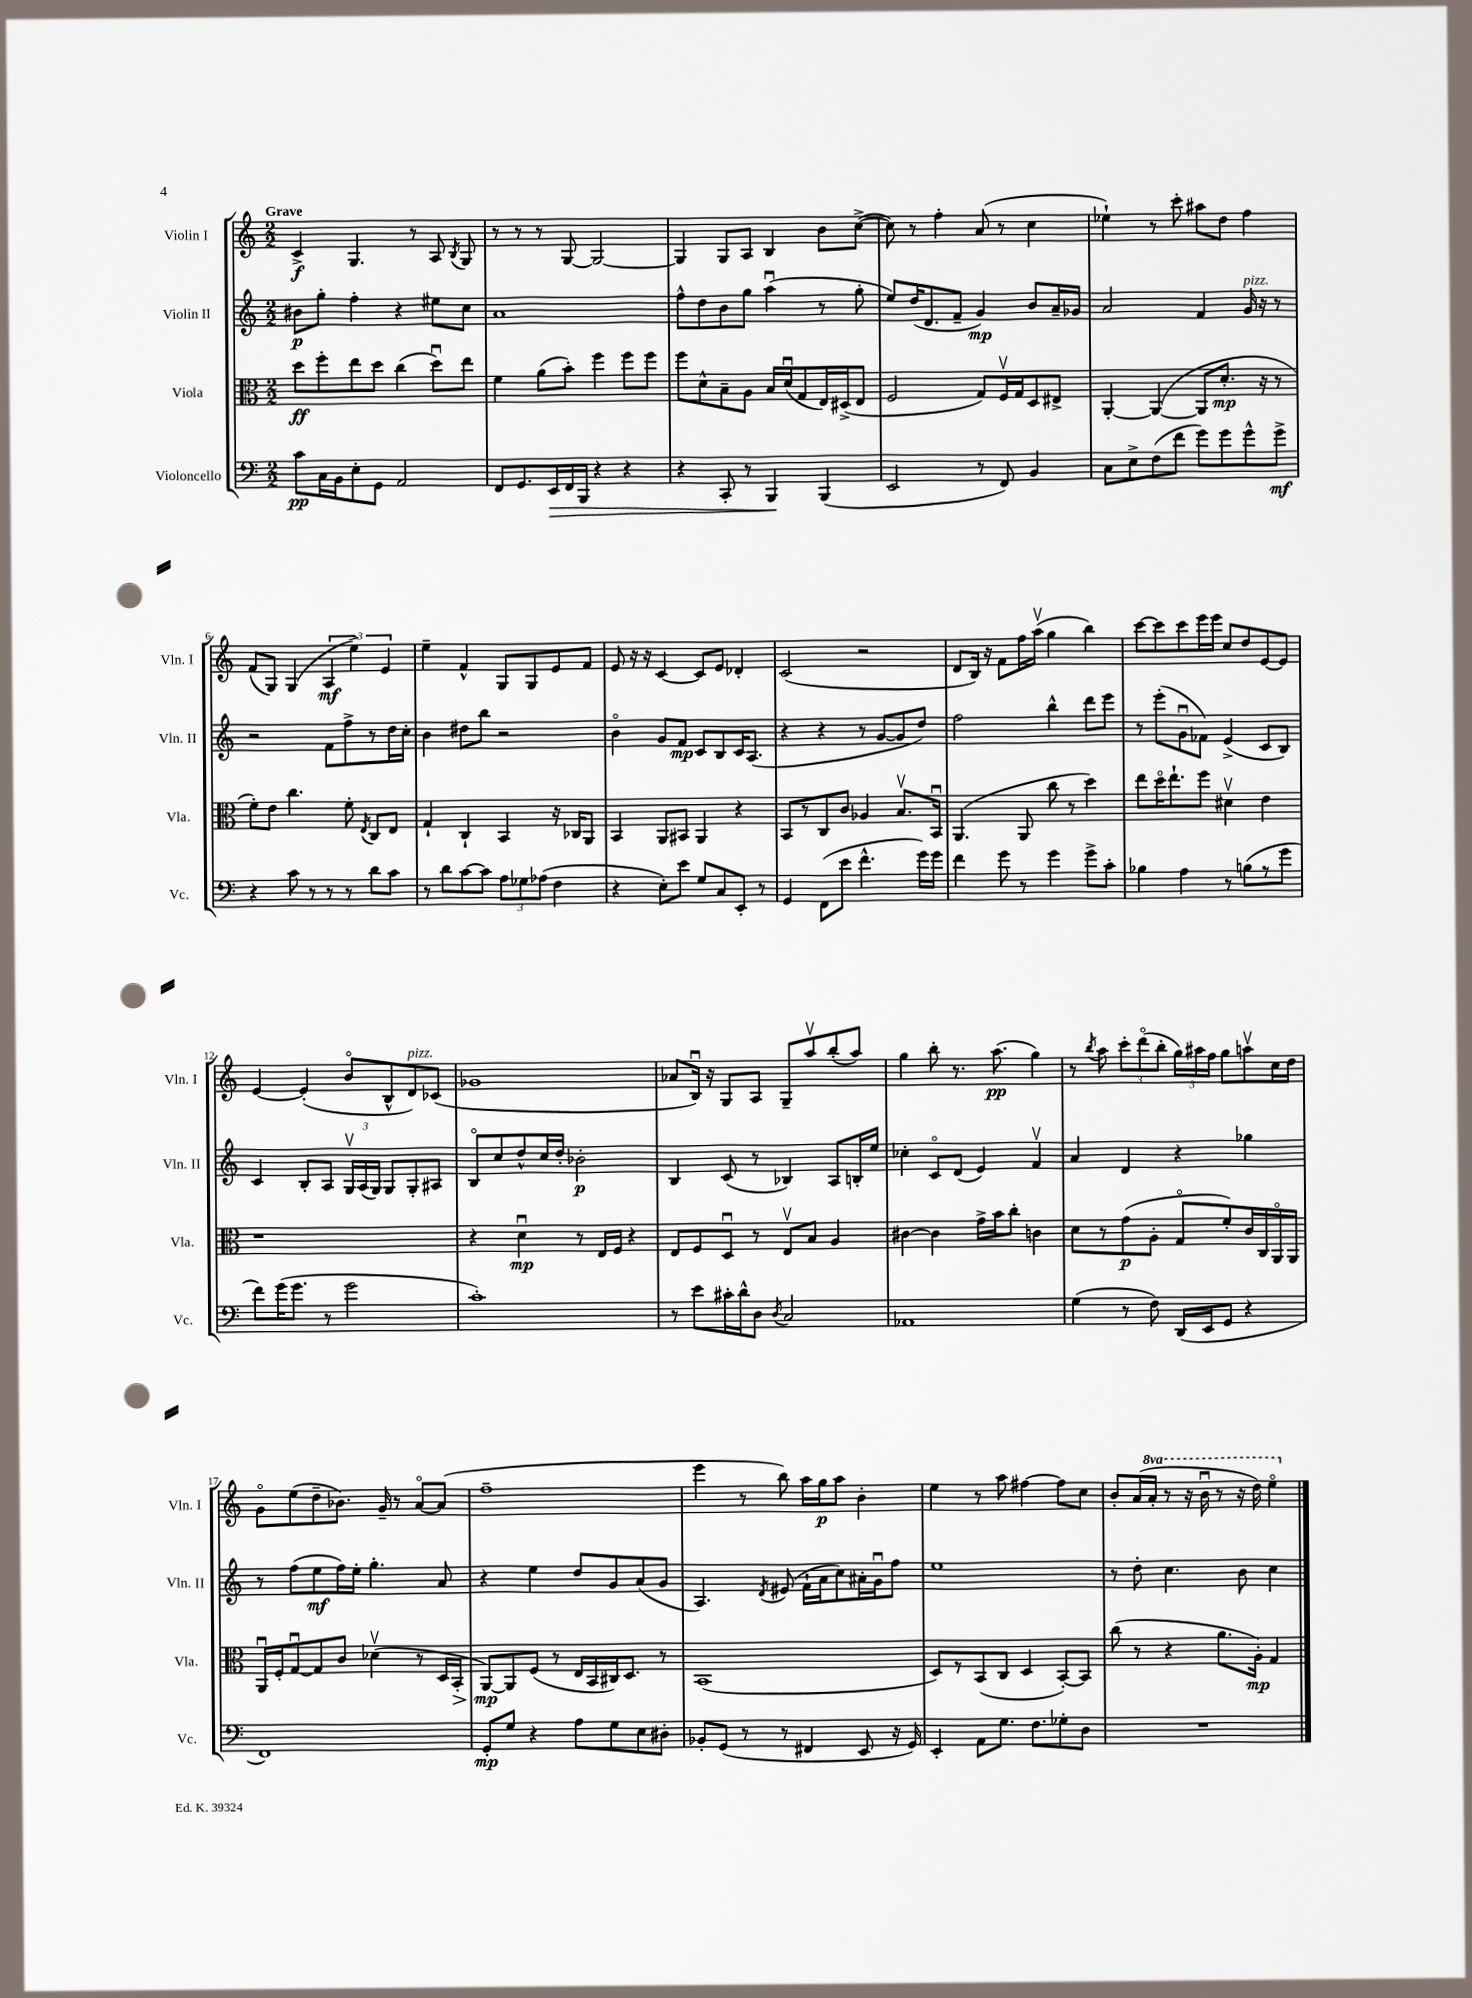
<<
\new StaffGroup <<
\new Staff = "s0" \with { instrumentName = "Violin I" shortInstrumentName = "Vln. I" } {
    \clef treble \key c \major \numericTimeSignature \time 2/2 \set Staff.ottavationMarkups = #ottavation-simple-ordinals \tempo "Grave"
    \autoBeamOff c'4->\f g4. r8 a8 \acciaccatura { b8 } g8 |
    r8 r8 r8 g8~ g2~ |
    g4 g8[ a8] b4 b'8[ c''8]~->( |
    c''8) r8 f''4-. a'8( r8 c''4 |
    ees''4-!) r8 c'''8-. ais''8[ d''8] f''4 |
    f'8[( g8]) g4( \tuplet 3/2 { a4\mf e''4->) e'4 } |
    e''4-- f'4-^ g8[ g8 e'8 f'8] |
    e'8 r16 r16 c'4~ c'8[ e'8] des'4-. |
    c'2( r2 |
    d'8[ b16]) r16 f'8[ f''16 a''16]\upbow( g''4 b''4) |
    c'''8[~ c'''8 c'''8 e'''16 e'''16] c''8[ d''8 e'8~ e'8] |
    e'4~ e'4-.( b'8[\flageolet b8-^ d'8^\markup { \italic "pizz." }) ces'8]( |
    ges'1 |
    aes'8[ b16]\downbow) r16 g8[ a8] g8[-- a''8\upbow b''8-.( a''8]) |
    g''4 b''8-. r8. a''8.\pp( g''4) |
    r8 \acciaccatura { b''8 } a''8 \tuplet 3/2 { c'''8[-. d'''8\flageolet( b''8]-. } \tuplet 3/2 { g''16[) ais''16 f''16] } g''8[ a''8\upbow c''16 d''16] |
    g'8[\flageolet e''8( d''8-- bes'8.]) g'16-- r8 a'8[~\flageolet a'8]( |
    f''1-- |
    e'''4 r8 b''8) a''16[ g''16\p a''8] b'4-. |
    e''4 r8 a''8 fis''4~ fis''8[ c''8] |
    b'8[-. a'16( \ottava #1 a''16]-. r8 r16 b''16\downbow r8 r16 d'''16) e'''4\flageolet \ottava #0 \bar "|." |
}
\new Staff = "s1" \with { instrumentName = "Violin II" shortInstrumentName = "Vln. II" } {
    \clef treble \key c \major \numericTimeSignature \time 2/2
    \autoBeamOff bis'8[\p g''8]-. f''4-. r4 eis''8[ c''8] |
    a'1 |
    f''8[-^ d''8 b'8 g''8] a''4\downbow( r8 g''8-. |
    e''8[) d''16( d'8. f'8]-- g'4\mp) b'8[ a'16-- ges'16] |
    a'2 f'4 g'16^\markup { \italic "pizz." } r16 r8 |
    r2 f'8[ f''8-> r8 d''16 c''16]-. |
    b'4 dis''8[ b''8] r2 |
    b'4\flageolet g'8[ f'8]\mp c'8[ b8 c'16 a8.]( |
    r4 r4 r8 g'8[~ g'8 d''8]) |
    f''2 b''4-^ d'''8[ e'''8] |
    r8 e'''8[-.( g'8\downbow fes'8]) e'4->( c'8[ b8]) |
    c'4 b8[-. a8] \tuplet 3/2 { g16[\upbow a16( g16]) } g8[ g8-. ais8] |
    b8[\flageolet c''8 d''8-^ c''16 d''16]-. bes'2-.\p |
    b4 c'8( r8 bes4) a8[ b16-. e''16] |
    ces''4-. c'8[\flageolet d'8]( e'4) f'4\upbow |
    a'4 d'4 r4 ges''4 |
    r8 f''8[( e''8\mf f''16) e''16]-. g''4.-. a'8 |
    r4 e''4 d''8[ g'8 a'8( g'8] |
    a4.) \acciaccatura { d'8 } eis'8( f'16[-! a'16 c''8) ais'16-. g'16\downbow f''8] |
    e''1 |
    r8 d''8-. c''4. b'8 c''4 \bar "|." |
}
\new Staff = "s2" \with { instrumentName = "Viola" shortInstrumentName = "Vla." } {
    \clef alto \key c \major \numericTimeSignature \time 2/2
    \autoBeamOff d''8[\ff f''8-. e''8 d''8] c''4( d''8[\downbow) e''8] |
    f'4 a'8[( b'8]-.) f''4 f''8[ f''8] |
    f''8[ d'8-^ b8-- a8] b16[ d'16\downbow( g8 e16) dis16->( e8] |
    f2 g8[) f16\upbow g16 d8 eis8]-> |
    a,4~-. a,4~( a,8[ d'8.]-.\mp r16 r8 |
    f'8[-.) e'8] c''4. f'8-. \acciaccatura { e8 } c8[ e8] |
    g4-! c4-! b,4 r16 ces16[ a,8] |
    b,4 a,8[ bis,8] a,4 r4 |
    b,8[ r8 c8 c'8] aes4 b8.[\upbow b,16]\downbow |
    a,4.( a,8 c''8 r8 d''4) |
    e''8[ d''16\flageolet e''8.-! f''8] dis'4\upbow e'4 |
    r1 |
    r4 d'4\downbow\mp r8 e16[ f16] r4 |
    e8[ f8 d8]\downbow r8 e8[\upbow b8] a4 |
    cis'4~ cis'4 g'16[-> b'16 c''8]-. c'4 |
    d'8[ r8 g'8\p( a8]-. g8[\flageolet f'8-.) c'16 c16 a,16\flageolet a,16] |
    a,16[\downbow f16-. g8~\downbow g8 c'8] des'4\upbow( r8 d16[ b,16]-.\> |
    a,8[~\mp\!) a,8 f8]( r8 e16[ b,16 cis16) d8.] r8 |
    b,1( |
    d8[) r8 b,8( c8] d4 b,8[~-.) b,8] |
    c''8( r8 r4 a'8.[ a16]-.\mp) g4 \bar "|." |
}
\new Staff = "s3" \with { instrumentName = "Violoncello" shortInstrumentName = "Vc." } {
    \clef bass \key c \major \numericTimeSignature \time 2/2
    \autoBeamOff c'8[\pp c16 b,16 e8-. g,8] a,2 |
    f,8[ g,8. e,16\> f,16 b,,16] r4 r4 |
    r4 c,8-. r8 b,,4\! b,,4( |
    e,2 r8 f,8) b,4 |
    c8[ e8-> f8( f'8] g'8[) g'8 g'8-^ g'8]->\mf |
    r4 c'8 r8 r8 r8 d'8[ c'8] |
    r8 d'8[ c'8~ c'8] \tuplet 3/2 { a8[ ges8 aes8]( } f4 |
    r4 e8[-.) e'8] g8[ c8 e,8]-. r8 |
    g,4 f,8[( e'8] f'4.-^ g'16[) g'16] |
    f'4 g'8 r8 g'4 g'8[-> c'8]-. |
    bes4 a4 r8 b8[( r8 g'8] |
    f'8[) g'16( g'8.] r8 g'2 |
    c'1-.) |
    r8 e'8[ cis'16-. d'16-^ d8] \acciaccatura { d8 } c2 |
    aes,1 |
    g4( r8 f8) d,16[( e,16 g,8] r4 |
    f,1) |
    g,8[-.\mp g8] r4 a8[ g8 e8 dis8]-. |
    bes,8[-. g,8]( r8 r8 fis,4 e,8 r16 g,16) |
    e,4-. a,8[ g8.] f8.[ ges8-. d8] |
    R1 \bar "|." |
}
>>
>>
